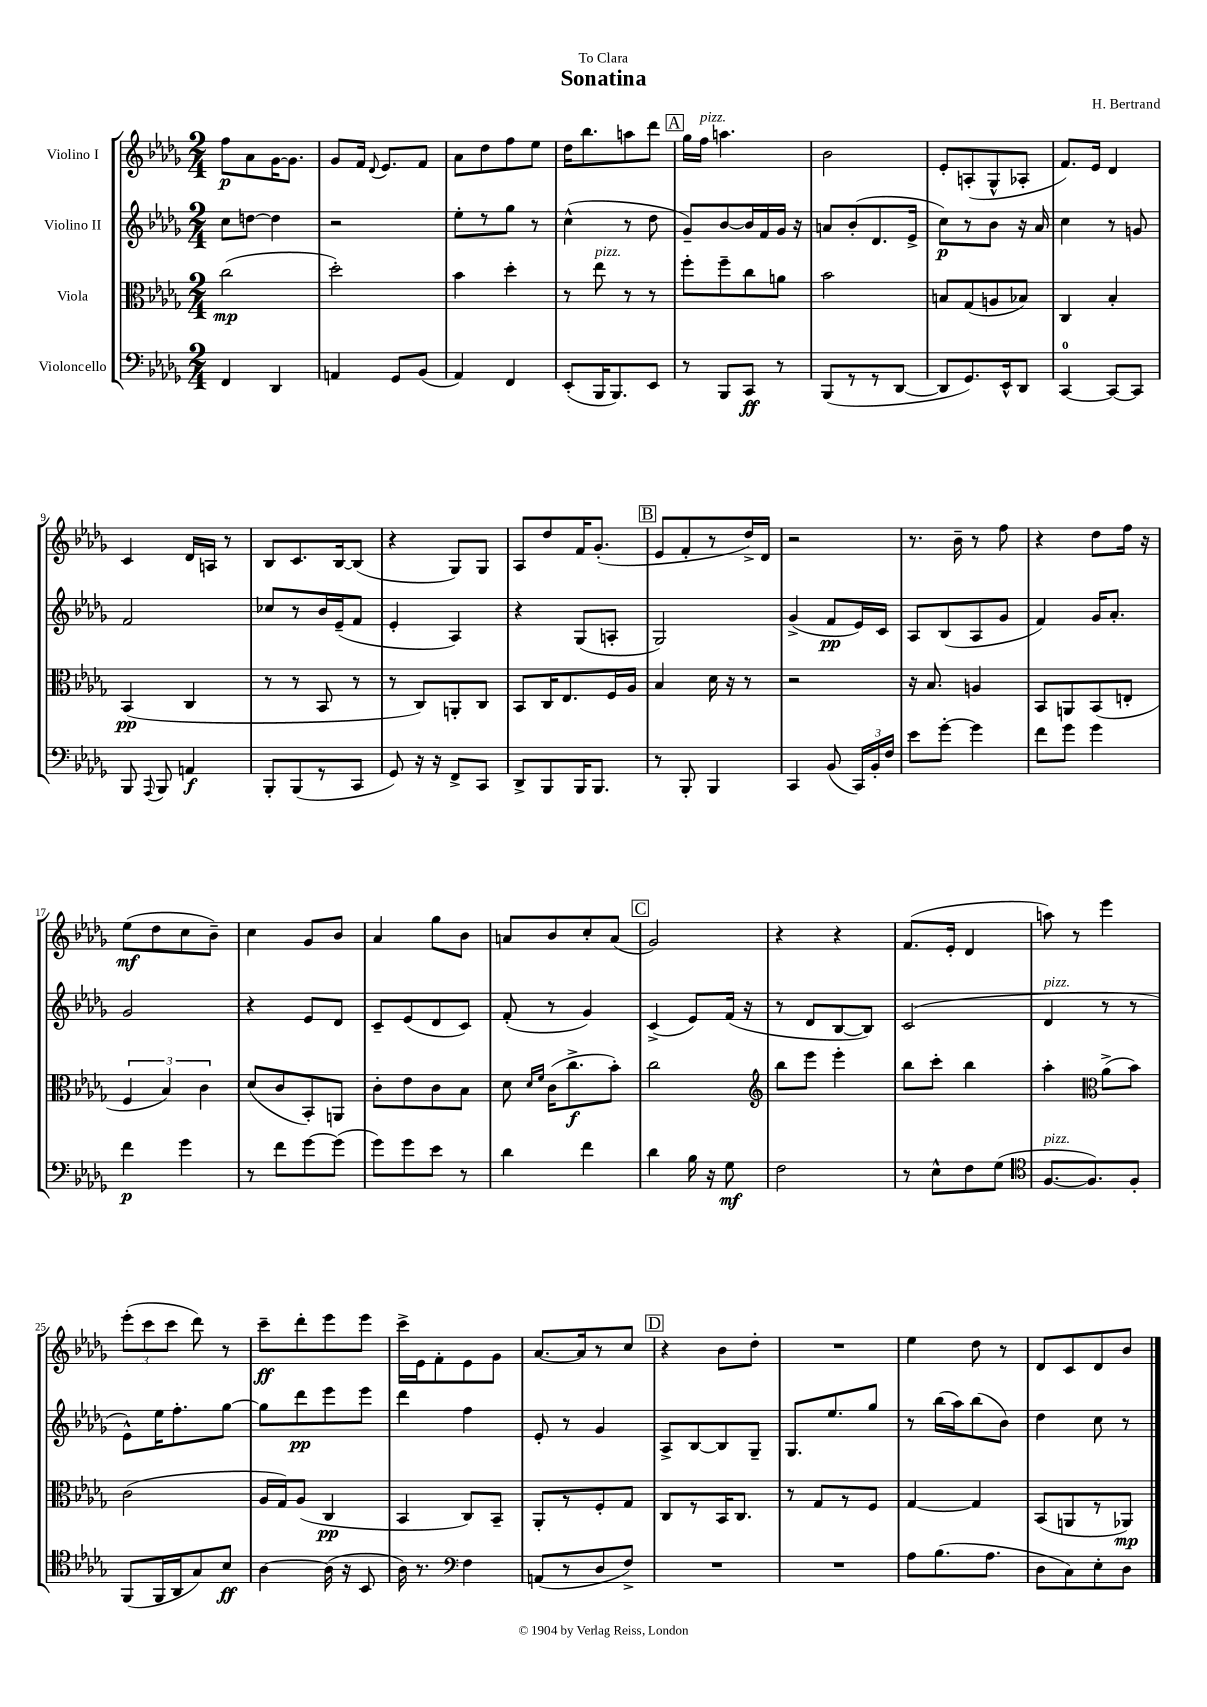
\header { title = "Sonatina" composer = "H. Bertrand" dedication = "To Clara" }
<<
\new StaffGroup <<
\new Staff = "s0" \with { instrumentName = "Violino I" } {
    \clef treble \key des \major \numericTimeSignature \time 2/4
    \autoBeamOff f''8[\p aes'8 ges'16~ ges'8.] |
    ges'8[ f'16] \appoggiatura { des'8 } ees'8.[ f'8] |
    aes'8[ des''8 f''8 ees''8] |
    des''16[ bes''8. a''8 des'''8] |
    \mark \markup { \box "A" } ges''16[ f''16]^\markup { \italic "pizz." } a''4. |
    bes'2 |
    ees'8[-. a8-.( ges8-^ aes8]-. |
    f'8.[) ees'16] des'4 |
    c'4 des'16[ a16] r8 |
    bes8[ c'8. bes16~ bes8]( |
    r4 ges8[) ges8] |
    aes8[ des''8 f'16 ges'8.]-.( |
    \mark \markup { \box "B" } ees'8[ f'8-. r8 des''16->) des'16] |
    r2 |
    r8. bes'16-- r8 f''8 |
    r4 des''8[ f''16] r16 |
    ees''8[\mf( des''8 c''8 bes'8]--) |
    c''4 ges'8[ bes'8] |
    aes'4 ges''8[ bes'8] |
    a'8[ bes'8 c''8-. a'8]( |
    \mark \markup { \box "C" } ges'2) |
    r4 r4 |
    f'8.[( ees'16]-. des'4 |
    a''8) r8 ees'''4 |
    \tuplet 3/2 { ees'''8[-.( c'''8 c'''8] } des'''8) r8 |
    c'''8[--\ff des'''8-. ees'''8 ees'''8] |
    c'''16[-> ees'16 f'8-. ees'8 ges'8] |
    aes'8.[~ aes'16 r8 c''8] |
    \mark \markup { \box "D" } r4 bes'8[ des''8]-. |
    R2 |
    ees''4 des''8 r8 |
    des'8[ c'8 des'8 bes'8] \bar "|." |
}
\new Staff = "s1" \with { instrumentName = "Violino II" } {
    \clef treble \key des \major \numericTimeSignature \time 2/4
    \autoBeamOff c''8[ d''8]~ d''4 |
    r2 |
    ees''8[-. r8 ges''8] r8 |
    c''4-^( r8 des''8 |
    \mark \markup { \box "A" } ges'8[--) bes'8~ bes'16 f'16 ges'16] r16 |
    a'8[ bes'8-.( des'8. ees'16]-> |
    c''8[\p) r8 bes'8] r16 aes'16 |
    c''4 r8 g'8 |
    f'2 |
    ces''8[ r8 bes'16 ees'16--( f'8] |
    ees'4-. aes4) |
    r4 ges8[( a8]-. |
    \mark \markup { \box "B" } ges2) |
    ges'4->( f'8[\pp ees'16) c'16] |
    aes8[ bes8( aes8 ges'8] |
    f'4) ges'16[ aes'8.]-. |
    ges'2 |
    r4 ees'8[ des'8] |
    c'8[-- ees'8( des'8 c'8]) |
    f'8-.( r8 ges'4) |
    \mark \markup { \box "C" } c'4->( ees'8[) f'16]( r16 |
    r8 des'8[ bes8~ bes8]) |
    c'2( |
    des'4^\markup { \italic "pizz." } r8 r8 |
    ees'8[-^) ees''16 f''8.-. ges''8]~ |
    ges''8[ des'''8\pp ees'''8 ees'''8] |
    des'''4 f''4 |
    ees'8-. r8 ges'4 |
    \mark \markup { \box "D" } aes8[-> bes8~ bes8 ges8]-- |
    ges8.[ ees''8. ges''8] |
    r8 bes''16[( aes''16) bes''8( bes'8]) |
    des''4 c''8 r8 \bar "|." |
}
\new Staff = "s2" \with { instrumentName = "Viola" } {
    \clef alto \key des \major \numericTimeSignature \time 2/4
    \autoBeamOff c''2\mp( |
    des''2-.) |
    bes'4 des''4-. |
    r8 ees''8^\markup { \italic "pizz." } r8 r8 |
    \mark \markup { \box "A" } f''8[-. f''8-- c''8 a'8] |
    bes'2 |
    b8[ ges8( a8 bes8]) |
    c4 bes4-. |
    bes,4\pp( c4 |
    r8 r8 bes,8 r8 |
    r8 c8[) a,8-. c8] |
    bes,8[ c16 ees8. f16 aes16] |
    \mark \markup { \box "B" } bes4 des'16 r16 r8 |
    r2 |
    r16 bes8. a4 |
    bes,8[ a,8 bes,8( e8]-. |
    \tuplet 3/2 { f4 bes4) c'4 } |
    des'8[( c'8 bes,8-.) a,8] |
    c'8[-. ees'8 c'8 bes8] |
    des'8 \grace { des'16[ f'16] } c'16[( c''8.->\f bes'8]-.) |
    \mark \markup { \box "C" } c''2 |
    \clef treble bes''8[ ees'''8] ees'''4-. |
    bes''8[ c'''8]-. bes''4 |
    aes''4-. \clef alto aes'8[->( bes'8]) |
    c'2( |
    aes16[ ges16) aes8]( c4\pp |
    bes,4 c8[) bes,8]-- |
    aes,8[-. r8 f8-. ges8] |
    \mark \markup { \box "D" } c8[ r8 bes,16 c8.] |
    r8 ges8[ r8 f8] |
    ges4~ ges4 |
    bes,8[( a,8 r8 aes,8]\mp) \bar "|." |
}
\new Staff = "s3" \with { instrumentName = "Violoncello" } {
    \clef bass \key des \major \numericTimeSignature \time 2/4
    \autoBeamOff f,4 des,4 |
    a,4 ges,8[ bes,8]( |
    aes,4) f,4 |
    ees,8[-.( bes,,16 bes,,8.) ees,8] |
    \mark \markup { \box "A" } r8 bes,,8[ c,8]\ff r8 |
    bes,,8[( r8 r8 des,8]~ |
    des,8[ ges,8.) ees,16-^ des,8] |
    c,4-0~ c,8[~ c,8] |
    bes,,8 \appoggiatura { aes,,8 } bes,,8 a,4\f |
    bes,,8[-. bes,,8( r8 c,8] |
    ges,8) r16 r16 f,8[-> c,8] |
    des,8[-> bes,,8 bes,,16 bes,,8.] |
    \mark \markup { \box "B" } r8 bes,,8-. bes,,4 |
    c,4 bes,8( \tuplet 3/2 { c,16[) bes,16-. f16] } |
    ees'8[ ges'8]~-. ges'4 |
    f'8[ ges'8] ges'4 |
    f'4\p ges'4 |
    r8 f'8[ ges'8~ ges'8]( |
    ges'8[) ges'8 ees'8] r8 |
    des'4 f'4 |
    \mark \markup { \box "C" } des'4 bes16 r16 ges8\mf |
    f2 |
    r8 ees8[-^ f8 ges8]( |
    \clef tenor f8.[~^\markup { \italic "pizz." } f8.) f8]-. |
    f,8[( f,16 aes,16 ges8) bes8]\ff |
    aes4~ aes16( r16 bes,8 |
    aes16) r8. \clef bass f4 |
    a,8[( r8 des8 f8]->) |
    \mark \markup { \box "D" } R2 |
    R2 |
    aes8[ bes8.( aes8.] |
    des8[ c8) ees8-. des8] \bar "|." |
}
>>
>>
